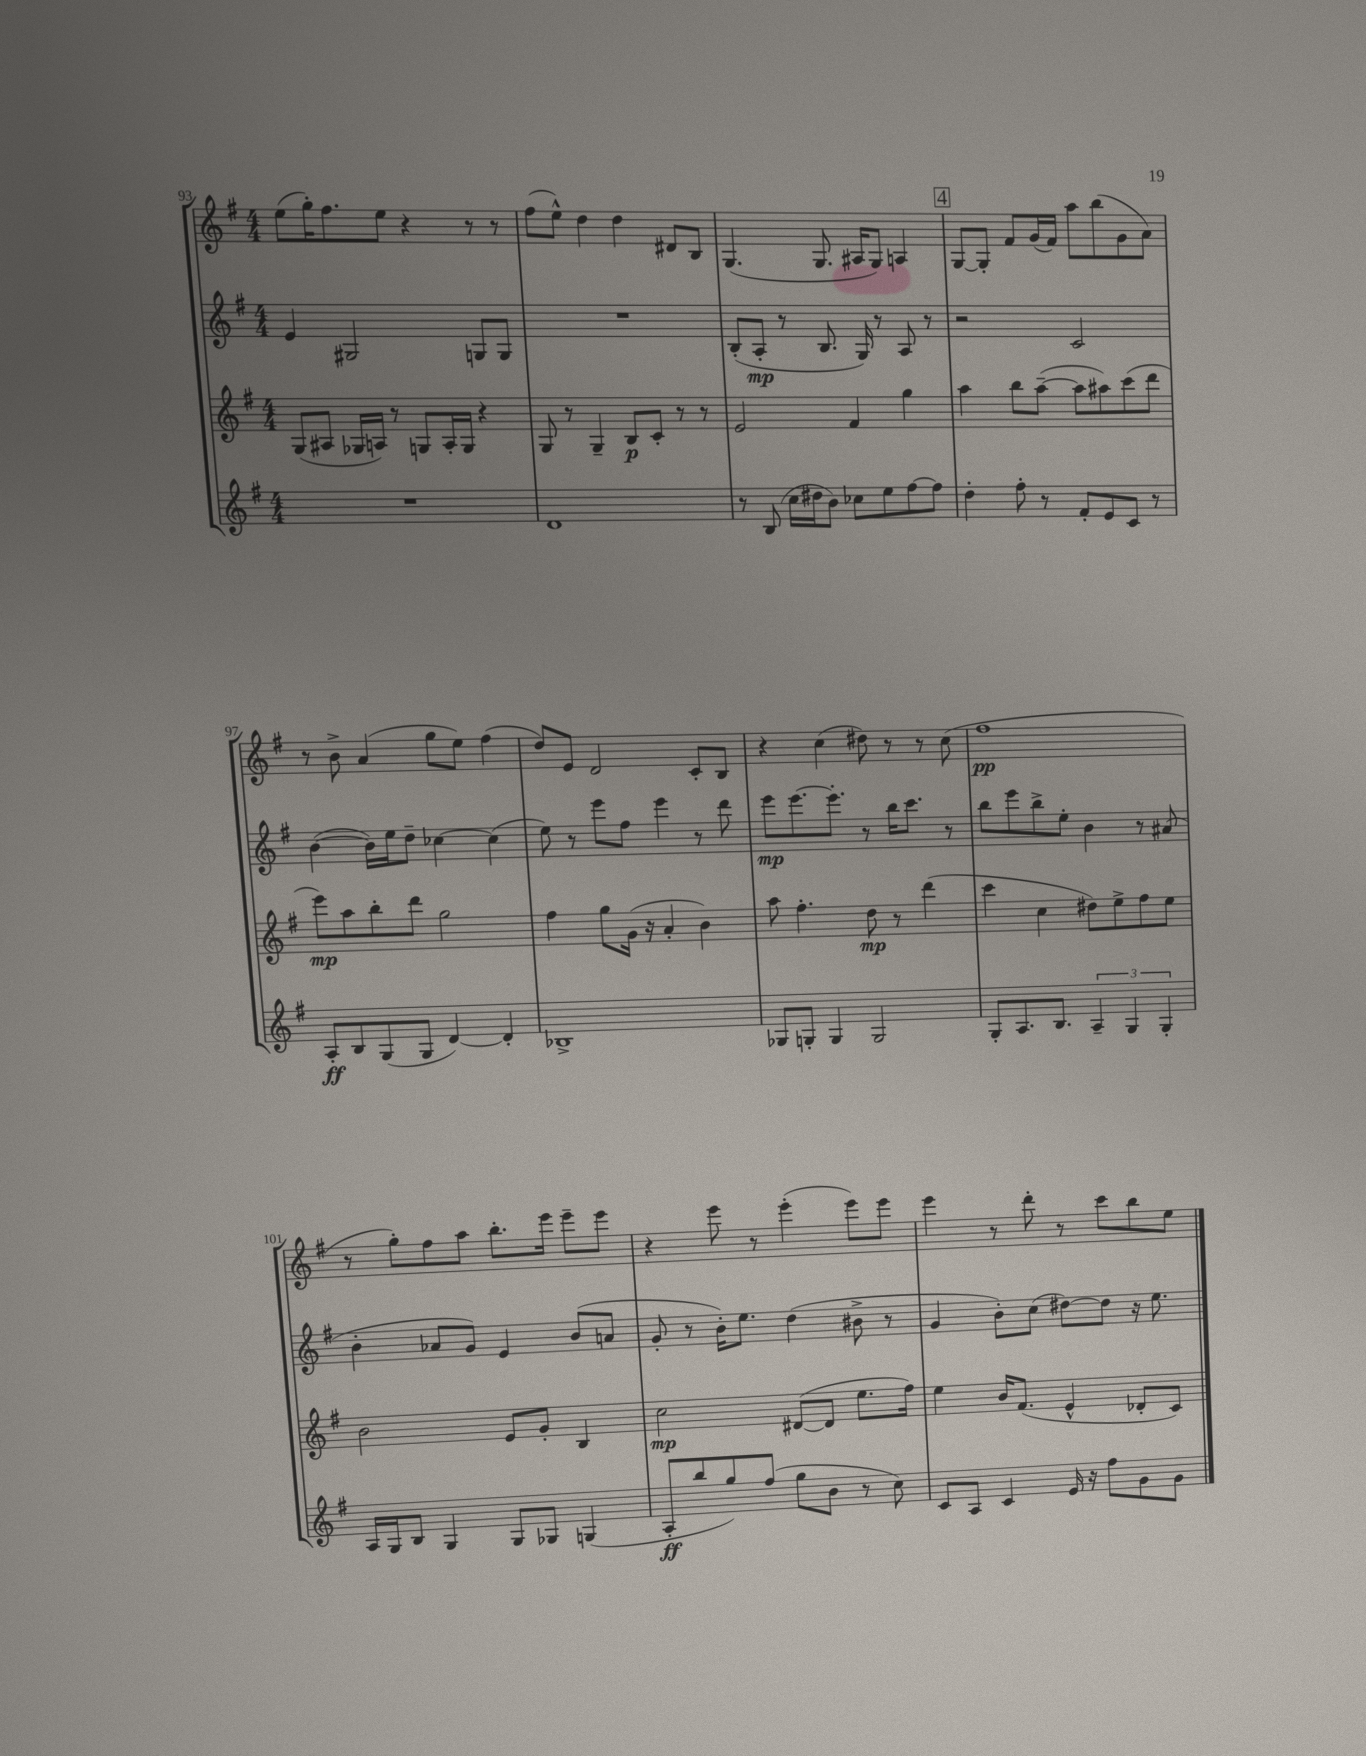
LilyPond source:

<<
\new StaffGroup <<
\new Staff = "s0" {
    \clef treble \key g \major \numericTimeSignature \time 4/4
    e''8( g''16-.) fis''8. e''8 r4 r8 r8 |
    fis''8( e''8-^) d''4 d''4 dis'8 b8 |
    g4.( g8. ais16 g8) a4 |
    \mark \markup { \box "4" } g8~ g8-. fis'8 g'16( fis'16) a''8 b''8( g'8 a'8) |
    r8 b'8-> a'4( g''8 e''8) fis''4( |
    d''8) e'8 d'2 c'8-. b8 |
    r4 c''4( dis''8) r8 r8 c''8( |
    fis''1\pp |
    r8 g''8-.) fis''8 a''8 b''8.-. e'''16 e'''8-- e'''8 |
    r4 e'''8 r8 e'''4-.( e'''8) e'''8 |
    e'''4 r8 d'''8-. r8 c'''8 b''8 e''8 \bar "|." |
}
\new Staff = "s1" {
    \clef treble \key g \major \numericTimeSignature \time 4/4
    e'4 gis2 g8 g8 |
    R1 |
    b8-.( a8-.\mp r8 b8. g16) r8 a8 r8 |
    \mark \markup { \box "4" } r2 c'2 |
    b'4~( b'16) e''16 d''8-- ces''4~ ces''4( |
    e''8) r8 e'''8 fis''8 e'''4 r8 d'''8 |
    e'''8\mp e'''8.~ e'''8.-. r8 b''16 c'''8. r8 |
    b''8 e'''8 b''8-> e''8-. b'4 r8 ais'8( |
    b'4-. aes'8 g'8) e'4 b'8( a'8 |
    g'8-. r8 b'16-.) e''8. d''4( bis'8-> r8 |
    g'4 b'8-.) c''8( dis''8~) dis''8 r16 e''8. \bar "|." |
}
\new Staff = "s2" {
    \clef treble \key g \major \numericTimeSignature \time 4/4
    g8( ais8 ges16 a16) r8 g8 a16-. g16 r4 |
    g8 r8 g4-- b8\p c'8-. r8 r8 |
    e'2 fis'4 g''4 |
    \mark \markup { \box "4" } a''4 b''8 a''8~--( a''8 ais''8) c'''8( d'''8 |
    e'''8\mp) a''8 b''8-. d'''8 g''2 |
    fis''4 g''8 g'16( r16 a'4-. b'4) |
    a''8 fis''4.-. d''8\mp r8 d'''4( |
    c'''4 c''4 dis''8) e''8-> fis''8 e''8 |
    b'2 e'8 g'8-. b4 |
    c''2\mp dis'8~( dis'8 e''8. fis''16) |
    e''4 b'16 fis'8.( e'4-^ des'8-. c'8) \bar "|." |
}
\new Staff = "s3" {
    \clef treble \key g \major \numericTimeSignature \time 4/4
    R1 |
    d'1 |
    r8 b8( c''16 dis''16 b'8) ces''8 e''8 fis''8~ fis''8 |
    \mark \markup { \box "4" } d''4-. fis''8-. r8 fis'8-. e'8 c'8 r8 |
    a8-.\ff b8 g8( g8 d'4~) d'4-. |
    bes1-> |
    ges8 g8-. g4 g2 |
    g8-. a8. b8. \tuplet 3/2 { a4-- g4 g4-. } |
    a16 g16 b8 g4 g8 ges8 g4( |
    a8-.\ff b''8 g''8) fis''8( g''8 b'8 r8 c''8) |
    c'8 a8 c'4 e'16 r16 fis''8 g'8 g'8 \bar "|." |
}
>>
>>
\layout { \context { \Score currentBarNumber = #93 } }
